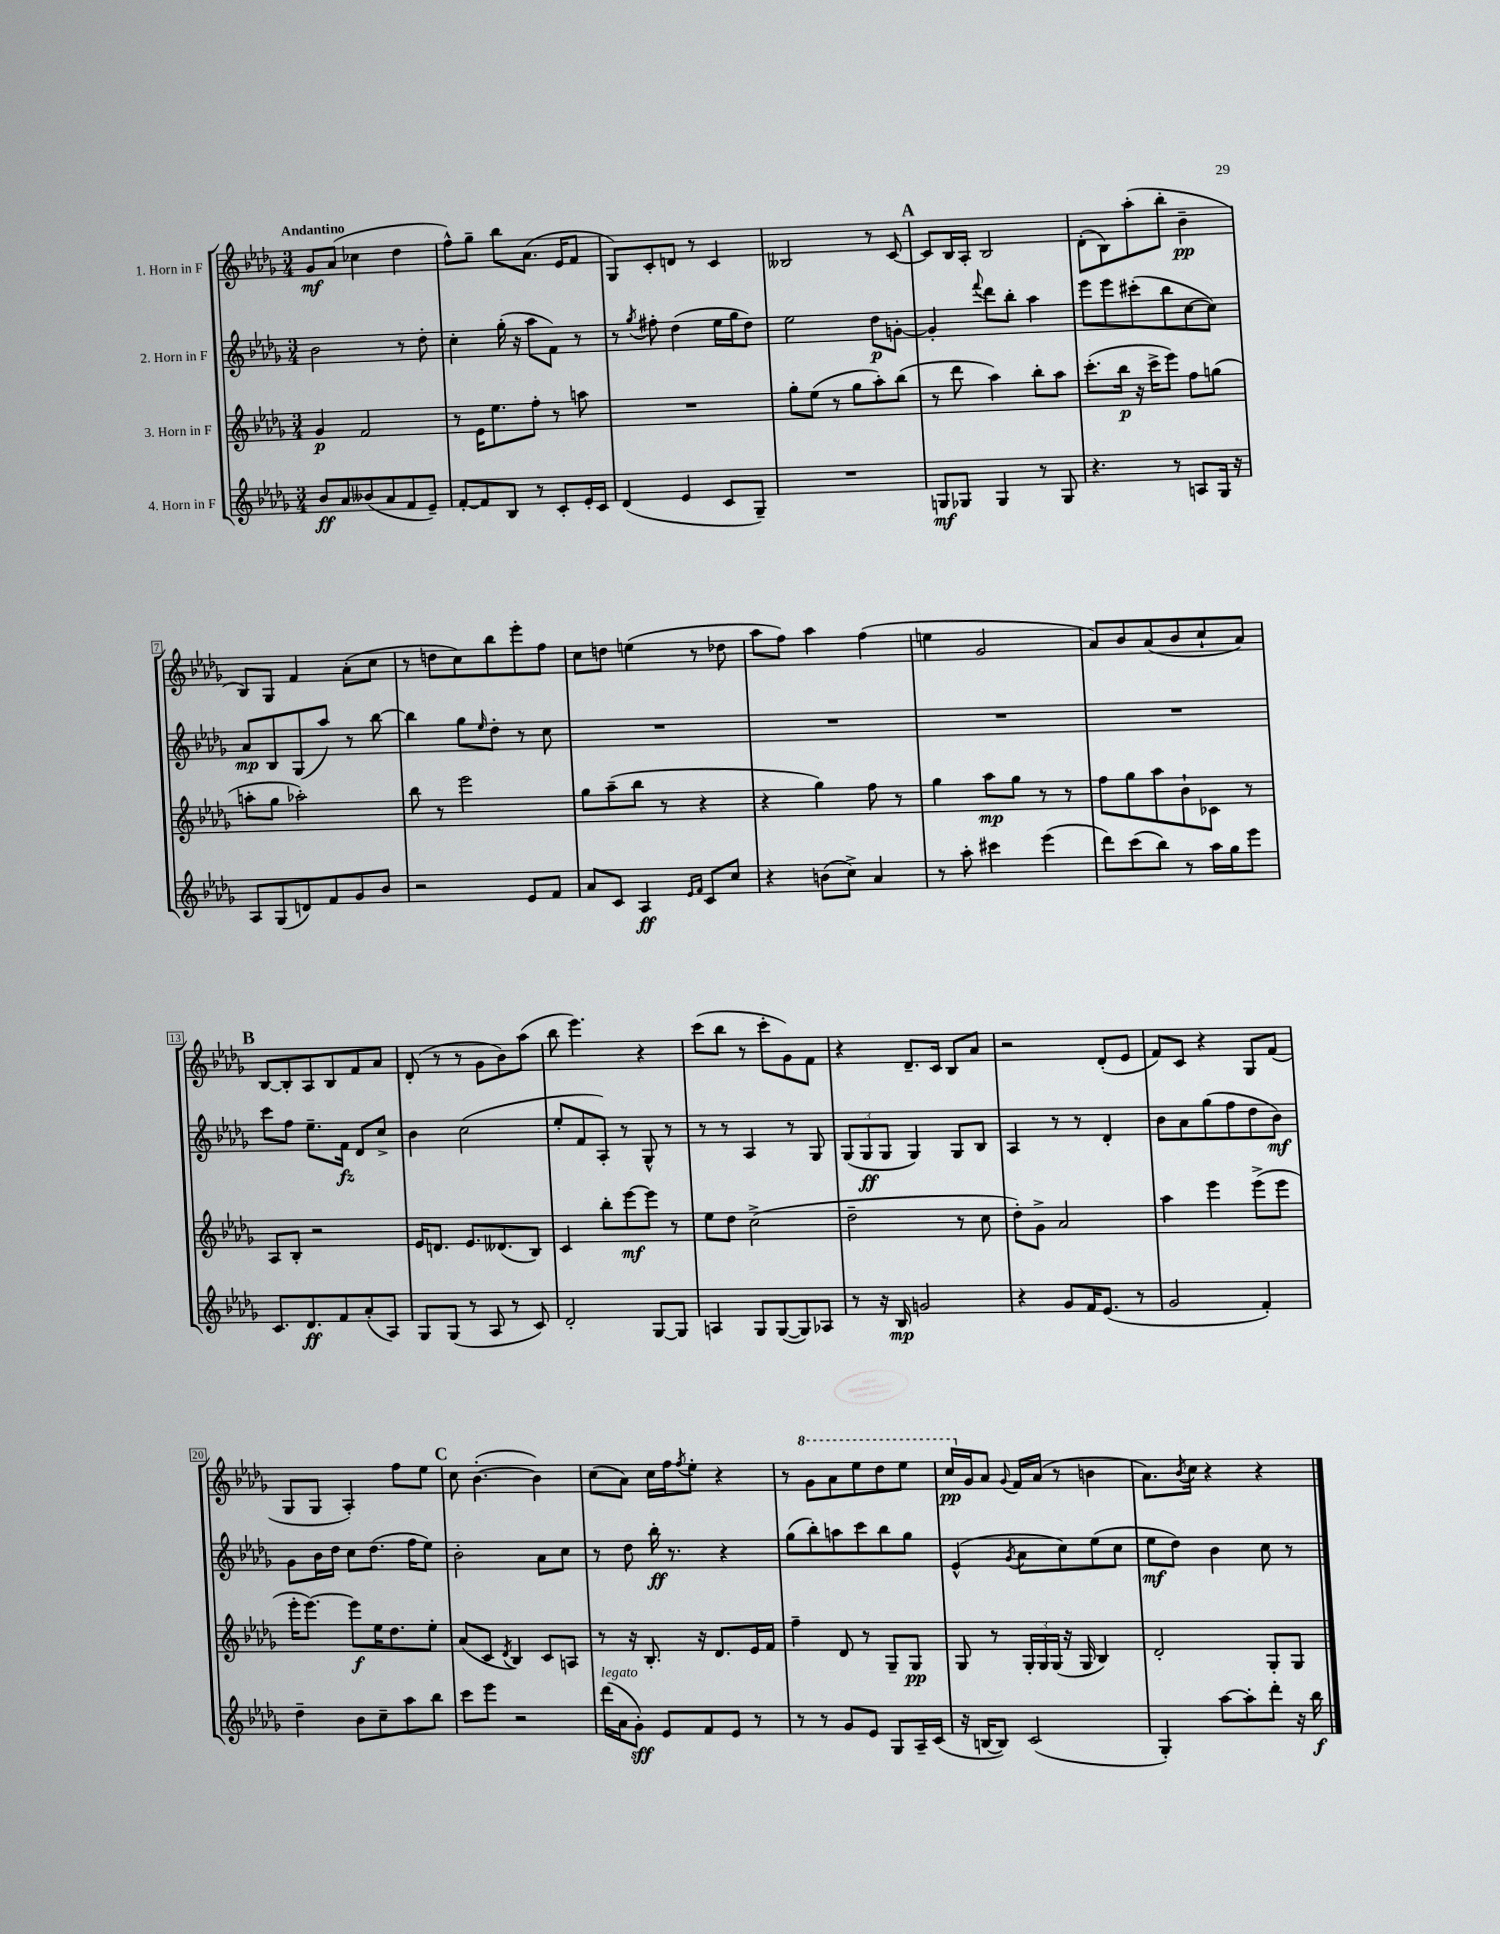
<<
\new StaffGroup <<
\new Staff = "s0" \with { instrumentName = "1. Horn in F" } {
    \clef treble \key des \major \numericTimeSignature \time 3/4 \tempo "Andantino"
    ges'8\mf aes'8( ces''4 des''4 |
    f''8-^) ges''8-- bes''8 aes'8.( ees'16 f'8 |
    ges8) c'8-. d'8 r8 c'4 |
    beses2 r8 c'8~ |
    \mark \markup { \bold "A" } c'8 bes16 aes16-. bes2 |
    des'8-.( bes8) aes''8-.( bes''8-. bes'4--\pp |
    bes8) ges8 f'4 aes'8-.( c''8 |
    r8 d''8 c''8) bes''8 ees'''8-. f''8 |
    c''8 d''8 e''4( r8 des''8 |
    aes''8 f''8) aes''4 f''4( |
    e''4 ges'2 |
    aes'8) bes'8 aes'8( bes'8 c''8-! aes'8) |
    \mark \markup { \bold "B" } bes8~ bes8-. aes8 bes8 f'8 aes'8 |
    des'8-.( r8 r8 ges'8 bes'8) aes''8( |
    bes''8 ees'''4.) r4 |
    c'''8( bes''8 r8 c'''8-. ges'8) f'8 |
    r4 des'8.-- c'16 bes8 aes'8 |
    r2 des'8-.( ees'8 |
    f'8) c'8 r4 ges8 f'8( |
    ges8 ges8 aes4-.) f''8 ees''8 |
    \mark \markup { \bold "C" } c''8 bes'4.~-.( bes'4) |
    c''8( aes'8) c''16 f''16 \acciaccatura { f''8 } ees''8-. r4 |
    r8 \ottava #1 ges''8 aes''8 ees'''8 des'''8 ees'''8 |
    c'''16\pp \ottava #0 ges'16 aes'8 \appoggiatura { ges'8 } f'16 aes'16( r8 b'4 |
    aes'8.) \acciaccatura { bes'8 } c''16 r4 r4 \bar "|." |
}
\new Staff = "s1" \with { instrumentName = "2. Horn in F" } {
    \clef treble \key des \major \numericTimeSignature \time 3/4
    bes'2 r8 des''8-. |
    c''4-. ges''16-.( r16 aes''8 f'8) r8 |
    r8 \acciaccatura { ges''8 } fis''8-. des''4( ees''16 ges''16 des''8) |
    ees''2 des''8\p g'8~-. |
    \mark \markup { \bold "A" } g'4-. \appoggiatura { f'''8 } des'''8 bes''8-. aes''4 |
    ees'''8 ees'''8 cis'''8-.( bes''8 c''8~ c''8) |
    aes'8\mp bes8 ges8( aes''8) r8 bes''8~ |
    bes''4 ges''8 \grace { ees''16 } des''8-. r8 c''8 |
    R2. |
    R2. |
    R2. |
    R2. |
    \mark \markup { \bold "B" } c'''8 f''8 ees''8.-- f'16\fz des'8 c''8-> |
    bes'4 c''2( |
    ees''8-. f'8 aes8-.) r8 ges8-^ r8 |
    r8 r8 aes4 r8 ges8 |
    \tuplet 3/2 { ges8( ges8\ff ges8 } ges4) ges8 bes8 |
    aes4 r8 r8 des'4-. |
    bes'8 aes'8 ges''8( f''8 des''8 bes'8\mf) |
    ges'8 bes'16 des''16 c''8 des''8.( f''16 ees''8) |
    \mark \markup { \bold "C" } bes'2-. aes'8 c''8 |
    r8 des''8 bes''16-.\ff r8. r4 |
    ges''8( bes''8-.) a''8 c'''8 bes''8 ges''8 |
    ees'4-^( \acciaccatura { ges'8 } aes'8 c''8) ees''8( c''8 |
    ees''8\mf des''8) bes'4 c''8 r8 \bar "|." |
}
\new Staff = "s2" \with { instrumentName = "3. Horn in F" } {
    \clef treble \key des \major \numericTimeSignature \time 3/4
    ges'4\p f'2 |
    r8 ees'16 ees''8. f''8-. r8 a''8 |
    R2. |
    ges''8-. ees''8( r8 ges''8 aes''8-.) bes''8( |
    \mark \markup { \bold "A" } r8 des'''8 aes''4) bes''8-. aes''8 |
    c'''8.-.( bes''16\p r16 c'''16-> ees'''8) f''8 g''8( |
    a''8-. ges''8 aes''2-.) |
    bes''8 r8 ees'''2 |
    ges''8 aes''8--( bes''8 r8 r4 |
    r4 ges''4) f''8 r8 |
    ges''4 aes''8\mp ges''8 r8 r8 |
    f''8 ges''8 aes''8 bes'8-! ces'8 r8 |
    \mark \markup { \bold "B" } aes8 bes8-. r2 |
    ees'16 d'8. ees'8. deses'8.( bes8) |
    c'4 bes''8-. ees'''8~\mf ees'''8 r8 |
    ees''8 des''8 c''2->( |
    des''2-- r8 c''8 |
    des''8-.) ges'8-> aes'2 |
    aes''4 ees'''4 ees'''8->( ees'''8 |
    ees'''16-. ees'''8.~) ees'''8\f ees''16 des''8. ees''8-. |
    \mark \markup { \bold "C" } aes'8( c'8 \acciaccatura { des'8 } bes4) c'8 a8 |
    r8 r16 bes8.-. r16 des'8. ees'16 f'16 |
    f''4-- des'8 r8 ges8-- ges8\pp |
    ges8 r8 \tuplet 3/2 { ges16-. ges16 ges16( } r16 ges16 bes4) |
    des'2-. ges8-. ges8 \bar "|." |
}
\new Staff = "s3" \with { instrumentName = "4. Horn in F" } {
    \clef treble \key des \major \numericTimeSignature \time 3/4
    bes'8\ff aes'8 beses'8( aes'8 f'8 ees'8--) |
    f'8~-. f'8 bes8 r8 c'8-. ees'16-. c'16 |
    des'4( ees'4 c'8 ges8--) |
    R2. |
    \mark \markup { \bold "A" } g8\mf ges8 ges4 r8 ges8 |
    r4. r8 a8 ges16 r16 |
    aes8 ges8( d'8) f'8 ges'8 bes'8 |
    r2 ees'8 f'8 |
    aes'8 c'8 aes4\ff \grace { ees'16 f'16 } c'8 c''8 |
    r4 b'8( c''8->) aes'4 |
    r8 aes''8-. cis'''4 ees'''4( |
    des'''8) c'''8( bes''8) r8 aes''16 ges''16 ees'''8 |
    \mark \markup { \bold "B" } c'8. des'8.\ff f'8 aes'8-.( aes8) |
    ges8 ges8( r8 aes8 r8 c'8) |
    des'2-. ges8~ ges8 |
    a4 ges8 ges8~( ges8) aes8 |
    r8 r16 bes16\mp g'2 |
    r4 ges'8 f'16 ees'8.( r8 |
    ges'2 f'4-.) |
    des''4-- bes'8 c''8-- aes''8 bes''8 |
    \mark \markup { \bold "C" } c'''8 ees'''8 r2 |
    des'''16^\markup { \italic "legato" }( aes'16 ges'8-.\sff) ees'8 f'8 ees'8 r8 |
    r8 r8 ges'8 ees'8 ges8 aes16-- c'16( |
    r16 b16~ b8) c'2( |
    ges4-.) aes''8~ aes''8-. des'''8-. r16 bes''16\f \bar "|." |
}
>>
>>
\layout { \context { \Score \override BarNumber.stencil = #(make-stencil-boxer 0.1 0.3 ly:text-interface::print) } }
